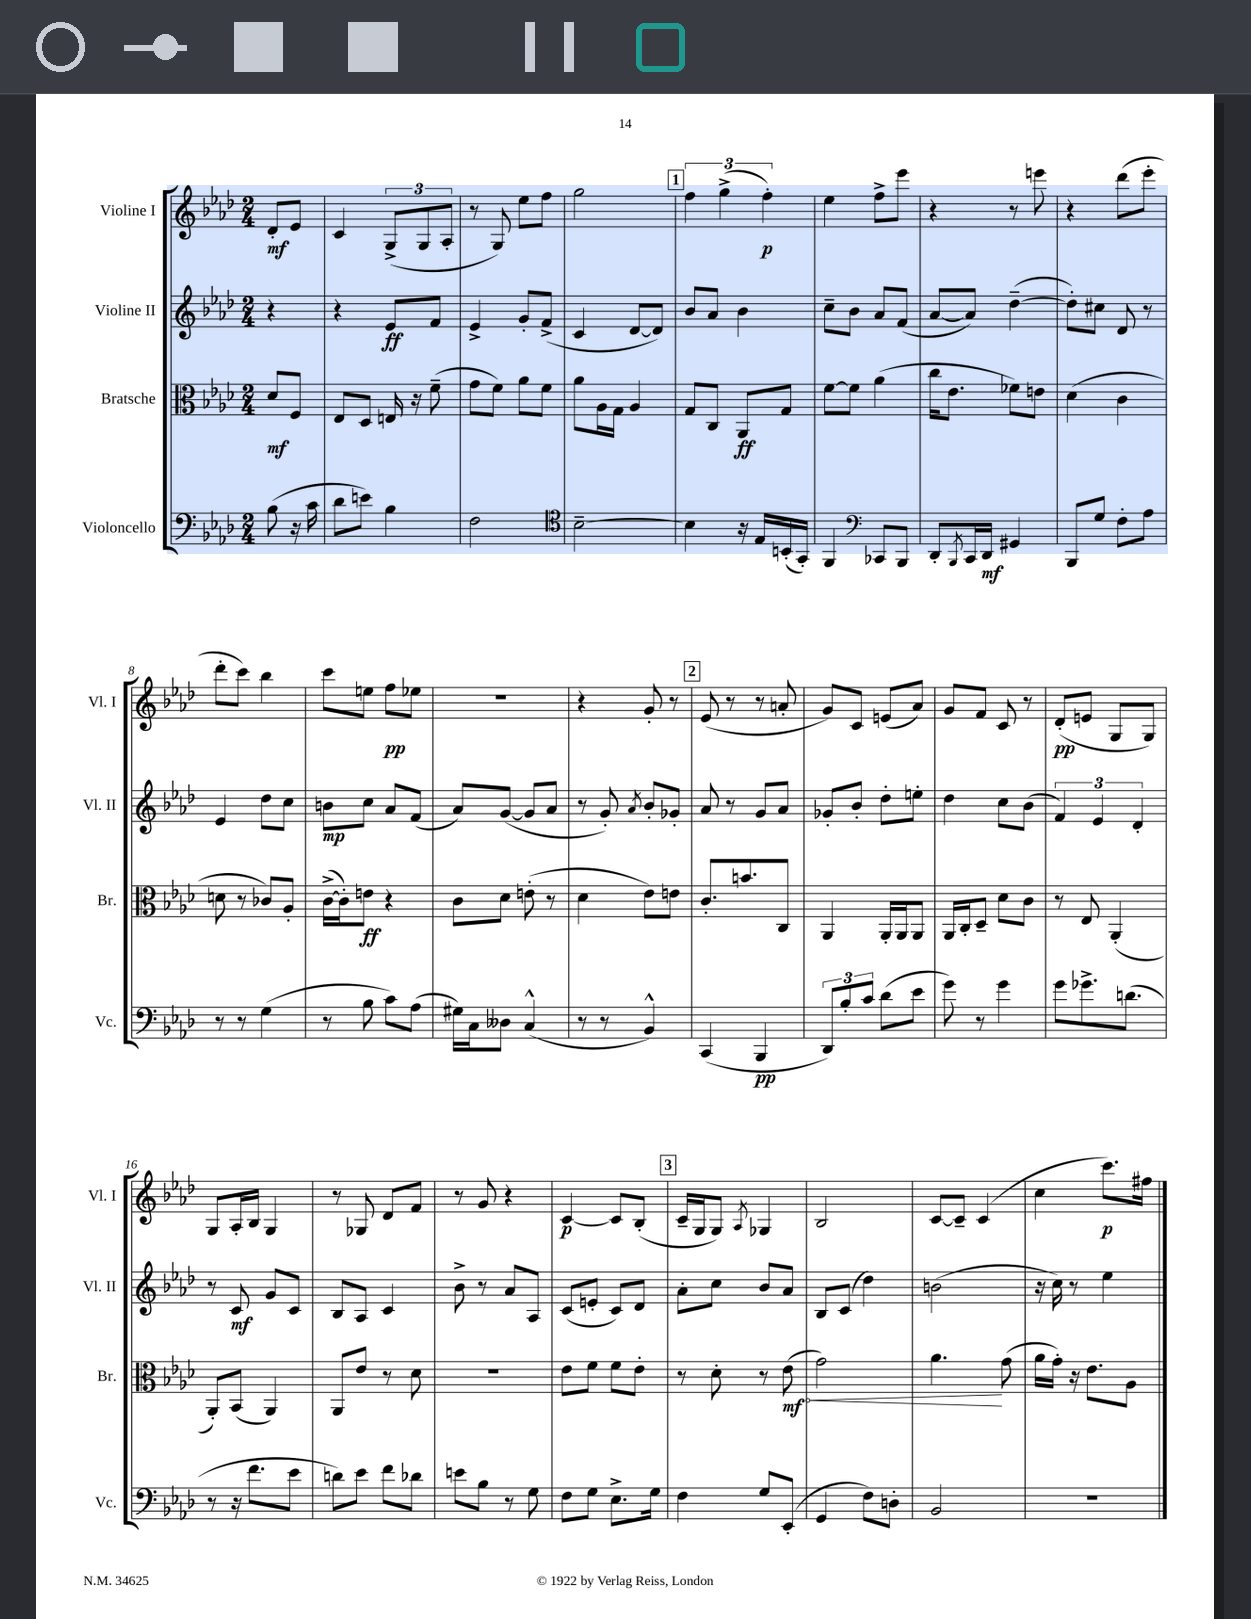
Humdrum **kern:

**kern	**kern	**kern	**kern
*staff4	*staff3	*staff2	*staff1
*clefF4	*clefC3	*clefG2	*clefG2
*k[b-e-a-d-]	*k[b-e-a-d-]	*k[b-e-a-d-]	*k[b-e-a-d-]
*M2/4	*M2/4	*M2/4	*M2/4
(8B-	8d-	4r	8d-'
16r	8F	.	8e-
16c	.	.	.
=	=	=	=
8d-	8E-	4r	4c
8e)	8D-	.	.
4B-	16E	8e-	(12G^
.	16r	.	.
.	.	.	12G
.	(8f~	8f	.
.	.	.	12A-'
=	=	=	=
2F	8g	4e-^	8r
.	8f)	.	8G)
.	8a-	8g'	8ee-
.	8f	(8f^	8ff
=	=	=	=
*clefC4	*	*	*
[2B-~	8a-	4c	2gg
.	16A-	.	.
.	16G	.	.
.	4A-	[8d-	.
.	.	8d-])	.
=	=	=	=
4B-]	8G	8b-	6ff
.	8C	8a-	.
.	.	.	(6gg^
16r	8AA-	4b-	.
16E-	.	.	.
.	.	.	6ff')
(16BB'	8G	.	.
16GG')	.	.	.
=	=	=	=
4FF	[8f	8cc~	4ee-
.	8f]	8b-	.
*clefF4	*	*	*
8CC-	(4a-	8a-	8ff^
8BBB-	.	(8f	8eee-
=	=	=	=
8DD-'	16cc	[8a-	4r
.	8.e-	.	.
8qBBB-	.	.	.
16CC	.	8a-])	.
16DD-	.	.	.
4GG#	8f-)	([4dd-~	8r
.	8e	.	8eee
=	=	=	=
8BBB-	(4d-	8dd-'])	4r
8G	.	8cc#	.
8F'	4c	8d-	(8ddd-
8A-	.	8r	8eee-'
=	=	=	=
8r	8d	4e-	8ddd-'
8r	8r	.	8ccc)
(4G	8c-)	8dd-	4bb-
.	8A-'	8cc	.
=	=	=	=
8r	([16c^	8b	8ccc
.	16c'])	.	.
8B-	8e	8cc	8ee
8c)	4r	8a-	8ff
(8A-	.	(8f	8ee-
=	=	=	=
16G#)	8c	8a-)	2r
16C	.	.	.
8D--	8d-	([8g	.
(4C^^	(8e'	8g]	.
.	8r	8a-	.
=	=	=	=
8r	4d-	8r	4r
8r	.	8g')	.
.	.	8qa-	.
4BB-^^)	8e-)	8b-'	8g'
.	8e	8g-'	8r
=	=	=	=
(4CC	8.c'	8a-	(8e-
.	.	8r	8r
.	8.b	.	.
4BBB-	.	8g	8r
.	8C	8a-	8a'
=	=	=	=
12DD-)	4AA-	8g-'	8g)
12B-'	.	.	.
.	.	8b-'	8c
12c	.	.	.
(8d-	16AA-'	8dd-'	(8e
.	16AA-	.	.
8e-	8AA-	8ee'	8a-)
=	=	=	=
8g)	16AA-	4dd-	8g
.	16C'	.	.
8r	8D-~	.	8f
4g	8d-	8cc	8c
.	8c	(8b-	8r
=	=	=	=
8g	8r	6f)	(8d-'
8.g-^	8E-	.	8e
.	.	6e-	.
.	(4AA-'	.	8G
(8.d	.	.	.
.	.	6d-'	.
.	.	.	8G)
=	=	=	=
8r	8AA-')	8r	8G
16r	(8BB-	8c	16A-'
8.f	.	.	16B-
.	4AA-)	8g	4G
8e-	.	8c	.
=	=	=	=
8d)	8AA-	8B-	8r
8e-	8e-	8A-	8G-
8f	8r	4c	8d-
8d-	8d-	.	8f
=	=	=	=
8e	2r	8b-^	8r
8B-	.	8r	8g
8r	.	8a-	4r
8G	.	8A-	.
=	=	=	=
8F	8e-	(8c	[4c
8G	8f	8e'	.
8.E-^	8f	8c)	8c]
.	8e-'	8d-	(8B-'
16G	.	.	.
=	=	=	=
4F	8r	8a-'	16c~
.	.	.	16G
.	8d-'	8cc	8G)
.	.	.	8qA-
8G	8r	8b-	4G-
(8EE-'	(8e-	8a-	.
=	=	=	=
4GG	2g)	8B-	2B-
.	.	(8c	.
8F)	.	4dd-)	.
8D'	.	.	.
=	=	=	=
2BB-	4.a-	(2b	[8c
.	.	.	8c~]
.	.	.	(4c
.	(8g	.	.
=	=	=	=
2r	16a-	16r	4cc
.	16g')	16cc)	.
.	16r	8r	.
.	8.e-	.	.
.	.	4ee-	8.ccc)
.	8A-	.	.
.	.	.	16ff#
==	==	==	==
*-	*-	*-	*-
